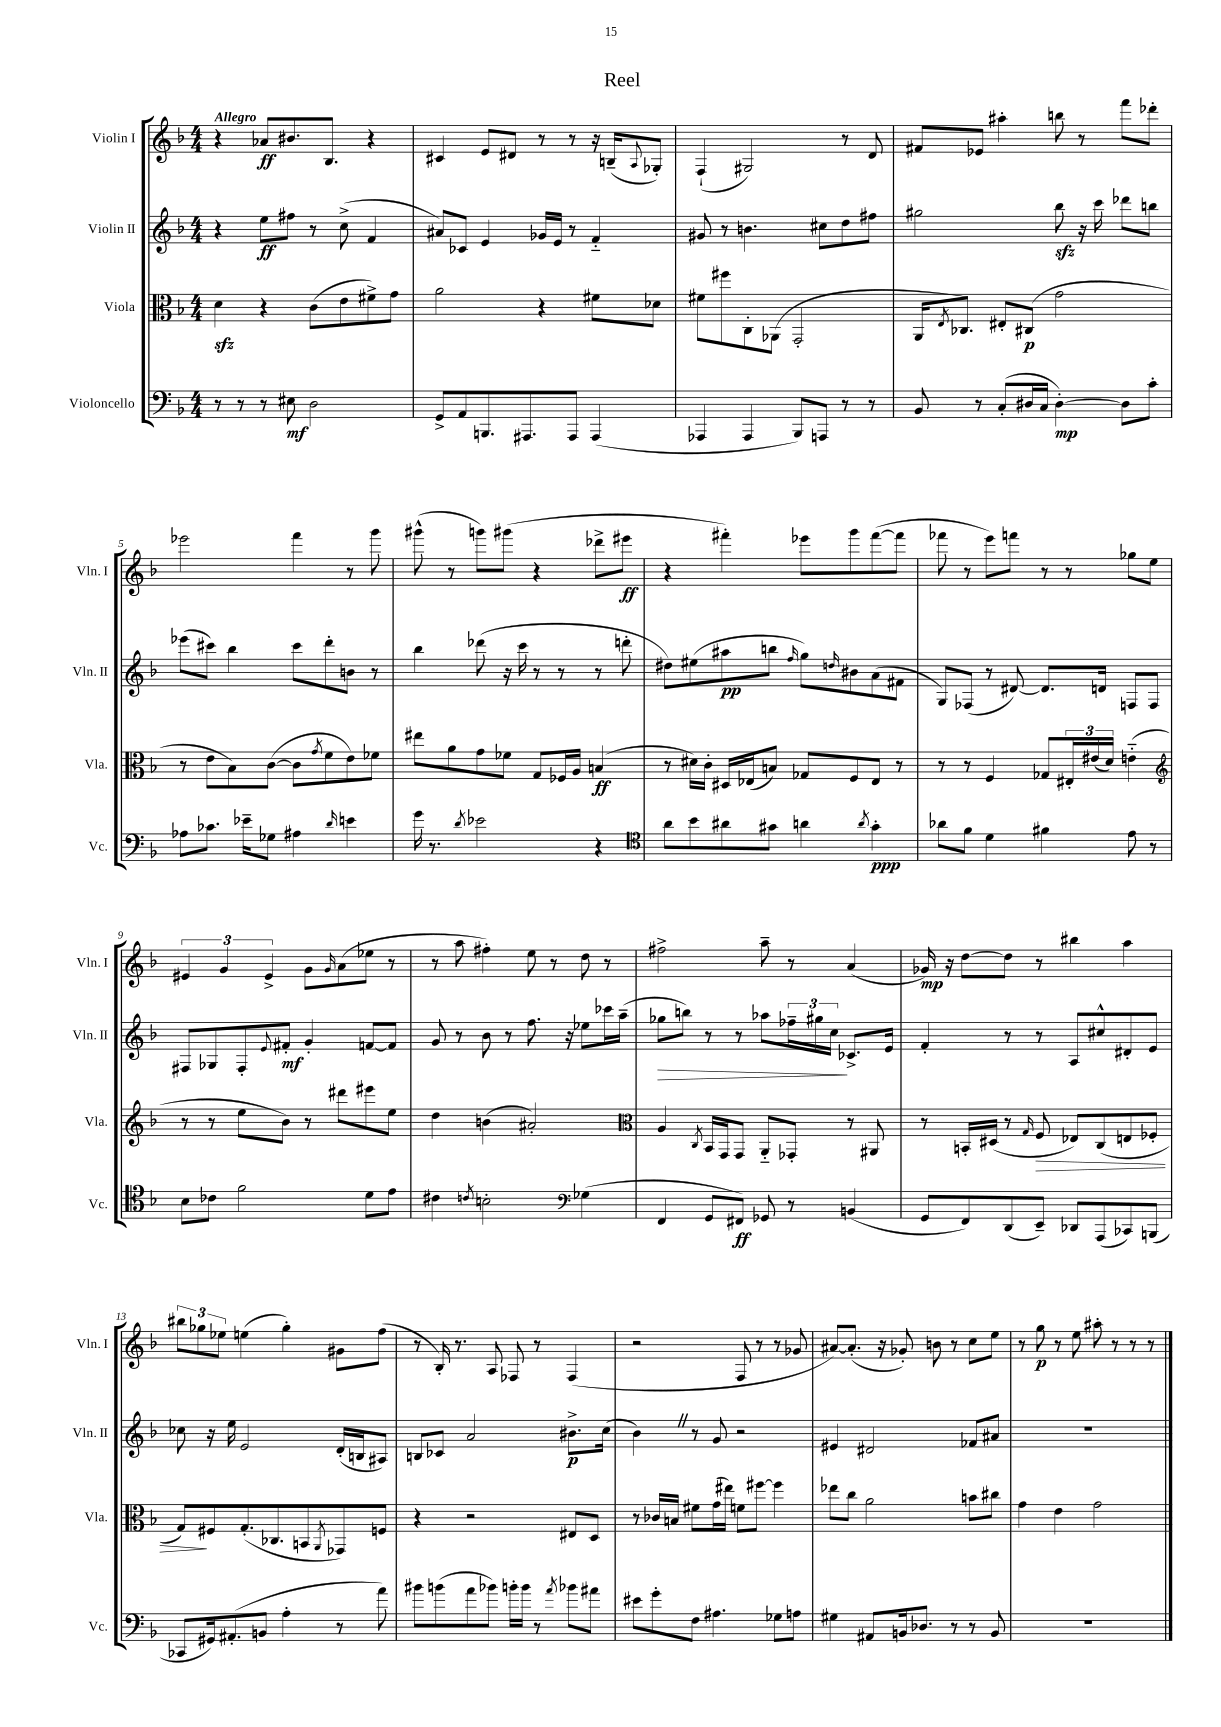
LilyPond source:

\header { title = "Reel" }
<<
\new StaffGroup <<
\new Staff = "s0" \with { instrumentName = "Violin I" shortInstrumentName = "Vln. I" } {
    \clef treble \key f \major \numericTimeSignature \time 4/4 \tempo "Allegro"
    r4 aes'8\ff bis'8. bes8. r4 |
    cis'4 e'8 dis'8 r8 r8 r16 b16--( \appoggiatura { a8 } ges8-.) |
    f4-!( gis2) r8 d'8 |
    fis'8 ees'8 ais''4-. b''8 r8 f'''8 des'''8-. |
    ees'''2 f'''4 r8 g'''8 |
    gis'''8-^( r8 g'''8) gis'''8( r4 des'''8-> eis'''8\ff |
    r4 fis'''4-.) ees'''8 g'''8 fis'''8~( fis'''8 |
    fes'''8 r8 e'''8) f'''8 r8 r8 ges''8 e''8 |
    \tuplet 3/2 { eis'4 g'4 eis'4-> } g'8 \grace { g'16 } a'8( ees''8 r8 |
    r8 a''8 fis''4-.) e''8 r8 d''8 r8 |
    fis''2-> a''8-- r8 a'4( |
    ges'16\mp) r16 d''8~ d''8 r8 bis''4 a''4 |
    \tuplet 3/2 { bis''8 ges''8 ees''8 } e''4( ges''4-.) gis'8 f''8( |
    r8 bes16-.) r8. a8 fes8 r8 fes4( |
    r2 f8 r8 r8 ges'8 |
    ais'8~) ais'8.-.( r16 ges'8-.) b'8 r8 c''8 e''8 |
    r8 g''8\p r8 e''8 ais''8-. r8 r8 r8 \bar "|." |
}
\new Staff = "s1" \with { instrumentName = "Violin II" shortInstrumentName = "Vln. II" } {
    \clef treble \key f \major \numericTimeSignature \time 4/4
    r4 e''8\ff fis''8 r8 c''8->( f'4 |
    ais'8) ces'8 e'4 ges'16 e'16 r8 f'4-_ |
    gis'8 r8 b'4. cis''8 d''8 fis''8 |
    gis''2 bes''8\sfz r16 c'''16 des'''8 b''8 |
    ees'''8( cis'''8) bes''4 cis'''8 d'''8-. b'8 r8 |
    bes''4 des'''8( r16 c'''16 r8 r8 r8 d'''8-. |
    dis''8) eis''8( ais''8\pp b''8 \grace { f''16 } g''8) \grace { d''16 } bis'8 a'8( fis'8 |
    g8) fes8( r8 dis'8~) dis'8. d'16 f8 f8 |
    fis8 ges8 fis8-. \appoggiatura { e'8 } fis'8-.\mf g'4-. f'8~ f'8 |
    g'8 r8 bes'8 r8 f''8. r16 ees''8 ces'''16 a''16--( |
    ges''8\> b''8) r8 r8 aes''8 \tuplet 3/2 { fes''16-- gis''16 c''16\! } ces'8.-> e'16 |
    f'4-. r8 r8 a8 cis''8-^ dis'8-. e'8 |
    ces''8 r16 e''16 e'2 d'16-.( b16 ais8) |
    b8 ces'8 a'2 bis'8.->\p c''16( |
    bes'4) \once \override BreathingSign.text = \markup { \musicglyph "scripts.caesura.straight" } \breathe r8 g'8 r2 |
    eis'4 dis'2 fes'8 ais'8 |
    R1 \bar "|." |
}
\new Staff = "s2" \with { instrumentName = "Viola" shortInstrumentName = "Vla." } {
    \clef alto \key f \major \numericTimeSignature \time 4/4
    d'4\sfz r4 c'8( e'8 fis'8->) g'8 |
    a'2 r4 fis'8 des'8 |
    fis'8 fis''8 c8-. aes,8( g,2-. |
    a,16 \acciaccatura { e8 } ces8.) eis8-. cis8\p( g'2 |
    r8 e'8 bes8) c'8~( c'8 \acciaccatura { g'8 } f'8 e'8) fes'8 |
    eis''8 a'8 g'8 fes'8 g8 fes16 a16 b4\ff( |
    r8 dis'16) c'16-. dis16 ees16( b8) ges8 f8 ees8 r8 |
    r8 r8 f4 ges8 \tuplet 3/2 { eis16-. eis'16( d'16) } e'4-_( |
    \clef treble r8 r8 e''8 bes'8) r8 dis'''8 eis'''8 e''8 |
    d''4 b'4( ais'2-.) |
    \clef alto a4 \acciaccatura { c8 } bes,16 g,16 g,8 a,8-_ ges,8-. r8 ais,8 |
    r8 b,16-. dis16( r8 \grace { g16 } f8\> ees8) c8( e8 fes8-. |
    g8\!) fis8 g8.-.( ces8. b,8 \acciaccatura { a,8 } ges,8) f8 |
    r4 r2 eis8 d8 |
    r8 ces'16 b16 fis'8 g'16( eis''16) f'8 fis''8~ fis''4 |
    ees''8 c''8 a'2 b'8 cis''8 |
    g'4 e'4 g'2 \bar "|." |
}
\new Staff = "s3" \with { instrumentName = "Violoncello" shortInstrumentName = "Vc." } {
    \clef bass \key f \major \numericTimeSignature \time 4/4
    r8 r8 r8 eis8\mf d2 |
    g,8-> a,8 b,,8. ais,,8. ais,,8 ais,,4( |
    aes,,4 aes,,4 bes,,8) a,,8 r8 r8 |
    bes,8 r8 c8-.( dis16 c16 dis4~-.\mp) dis8 c'8-. |
    aes8 ces'8. ees'16-- ges8 ais4 \grace { d'16 } e'4 |
    g'16 r8. \acciaccatura { d'8 } ees'2 r4 |
    \clef tenor a'8 bes'8 ais'8 gis'8 a'4 \acciaccatura { a'8 } gis'4-.\ppp |
    aes'8 f'8 d'4 fis'4 e'8 r8 |
    bes8 ces'8 f'2 d'8 e'8 |
    cis'4 \acciaccatura { c'8 } b2-. \clef bass ges4( |
    f,4 g,8 fis,8\ff) ges,8 r8 b,4( |
    g,8 f,8) d,8( e,8--) des,8 a,,8( ces,8) b,,8( |
    ces,8 gis,16) ais,8.-.( b,8 a4-. r8 a'8) |
    bis'8 b'8( a'8 bes'8) b'16-. b'16 r8 \acciaccatura { a'8 } bes'8 ais'8 |
    eis'8 g'8-. f8 ais4. ges8 a8 |
    gis4 ais,8 b,16 des8. r8 r8 b,8 |
    R1 \bar "|." |
}
>>
>>
